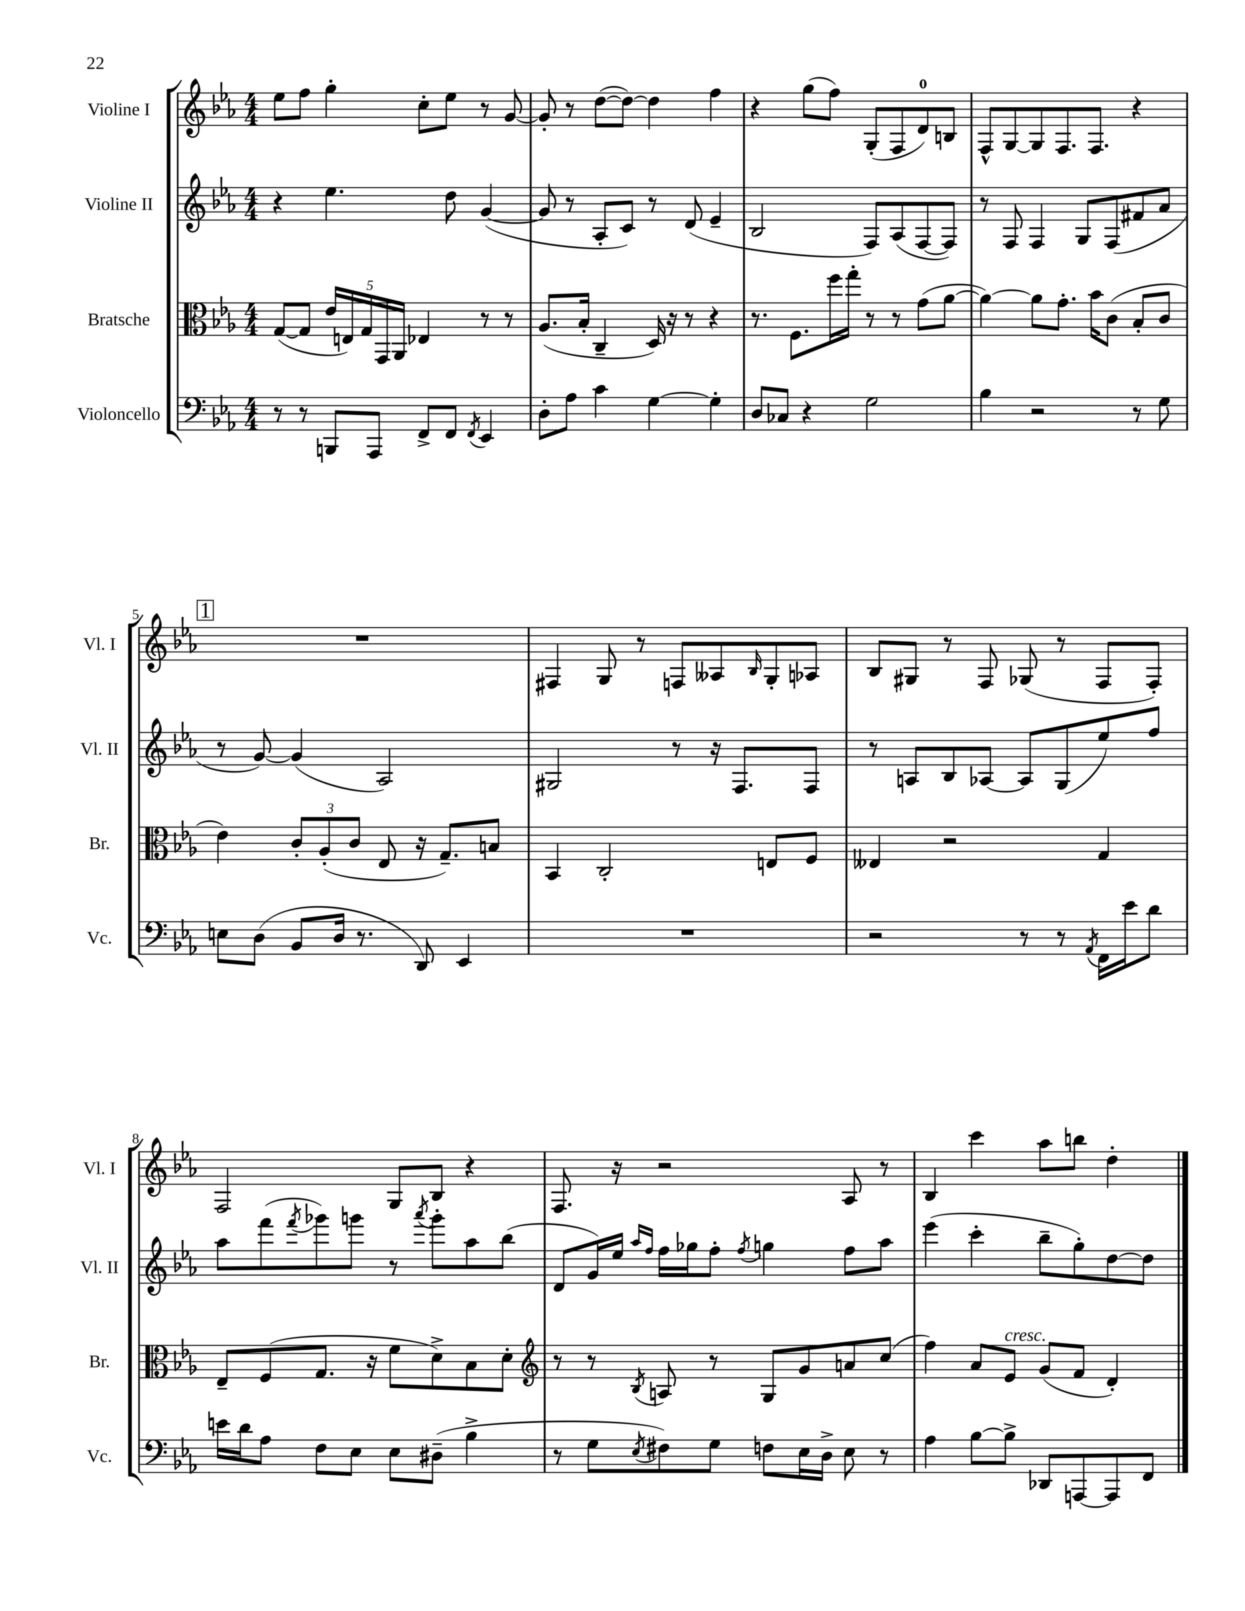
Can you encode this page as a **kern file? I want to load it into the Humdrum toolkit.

**kern	**kern	**kern	**kern
*part4	*part3	*part2	*part1
*staff4	*staff3	*staff2	*staff1
*I"Violoncello	*I"Bratsche	*I"Violine II	*I"Violine I
*I'Vc.	*I'Br.	*I'Vl. II	*I'Vl. I
*clefF4	*clefC3	*clefG2	*clefG2
*k[b-e-a-]	*k[b-e-a-]	*k[b-e-a-]	*k[b-e-a-]
*M4/4	*M4/4	*M4/4	*M4/4
=1	=1	=1	=1
8r	([8G/L	4r	8ee-\L
8r	8G/J]	.	8ff\J
8BBBn/L	20e-/LL	4.ee-\	4gg'\
.	20En/)	.	.
.	20G/	.	.
8AAA-/J	.	.	.
.	20GG/	.	.
.	20AA-/JJ	.	.
8FF^/L	4E-X/	.	8cc'\L
8FF/J	.	8dd\	8ee-\J
8qFF/	.	.	.
4EE-/	8r	([4g/	8r
.	8r	.	[8g/
=2	=2	=2	=2
8D'\L	(8.A-/L	8g/]	8g'/]
8A-\J	.	8r	8r
.	16B-'/Jk	.	.
4c\	4C~/	8A-'/L	([8dd\L
.	.	8c/J)	8dd\J_)
[4G\	16D/)	8r	4dd\]
.	16r	.	.
.	8r	(8d/	.
4G'\]	4r	4e-~/	4ff\
=3	=3	=3	=3
8D/L	8.r	2B-/	4r
8C-X/J	.	.	.
.	8.F\L	.	.
4r	.	.	(8gg\L
.	16ff\L	.	8ff\J)
.	16gg'\JJ	.	.
2G\	8r	8F/L)	(8G'/L
.	8r	(8A-/	8F/
.	(8g\L	[8F/	8d/)
.	[8a-\J	8F/J])	8Bn/J
=4	=4	=4	=4
4B-\	4a-\_)	8r	8F^^/L
.	.	8F/	[8G/
2r	8a-\L]	4F/	8G/]
.	8.g'\J	.	8.F/
.	.	8G/L	.
.	16b-\KL	.	8.F/J
.	(8c\J	(8F/	.
8r	8B-'/L	8f#X/	4r
8G\	8c/J	8a-/J	.
!!LO:LB:g=z
!!LO:REH:place=s1:t=1
=5	=5	=5	=5
8En\L	4e-\)	8r	1r
(8D\J	.	[8g/)	.
8BB-/L	12c'/L	(4g/]	.
.	(12A-'/	.	.
16D/Jk	.	.	.
.	12c/J	.	.
8.r	.	.	.
.	8E-/	2A-/)	.
8DD/)	16r	.	.
.	8.G~/L)	.	.
4EE-/	.	.	.
.	8Bn/J	.	.
=6	=6	=6	=6
1r	4BB-/	2G#X/	4F#X/
.	2C'/	.	8G/
.	.	.	8r
.	.	8r	8Fn/L
.	.	16r	8A--X/
.	.	8.F/L	.
.	.	.	16qqB-/
.	8En/L	.	8G'/
.	8F/J	8F/J	8A-X/J
=7	=7	=7	=7
2r	4E--X/	8r	8B-/L
.	.	8An/L	8G#X/J
.	2r	8B-/	8r
.	.	[8A-X/J	8F/
8r	.	8A-/L]	(8G-X/
8r	.	(8G/	8r
8qAA-/	.	.	.
16FF\LL	4G/	8ee-/)	8F/L
16e-\J	.	.	.
8d\J	.	8ff/J	8F'/J)
!!LO:LB:g=z
=8	=8	=8	=8
16en\LL	8E-~/L	8aa-\L	2F/
16d\J	.	.	.
8A-\J	(8F/	(8fff\	.
.	.	8qfff/	.
8F\L	8.G/J	8ggg-X\)	.
8E-\J	.	8gggn\J	.
.	16r	.	.
8E-\L	8f\L	8r	8G/L
.	.	8qaaa-/	.
(8D#X~\J	8d^\)	8ggg'\L	8B-/J
4B-^\	8B-\	8aa-\	4r
.	8d'\J	(8bb-\J	.
=9	=9	=9	=9
*	*clefG2	*	*
8r	8r	8d/L	8.F/
8G\L	8r	16g/L)	.
.	.	16ee-/JJ	16r
.	.	16qqaa-/LL	.
8qE-/	8qB-/	16qqff/JJ	.
8F#X\)	8An/	16ff\LL	2r
.	.	16gg-X\J	.
8G\J	8r	8ff'\J	.
.	.	8qff/	.
8Fn\L	8G/L	4ggn\	.
16E-\L	8g/	.	.
16D^\JJ	.	.	.
8E-\	8an/	8ff\L	8A-/
8r	(8cc/J	8aa-\J	8r
=10	=10	=10	=10
4A-\	4ff\)	(4eee-\	4B-/
[8B-\L	8a-/L	4ccc'\	4ccc\
!	!LO:TX:a:i:t=cresc.	!	!
8B-^\J]	8e-/J	.	.
8DD-X/L	(8g/L	8bb-~\L	8aa-\L
[8AAAn/	8f/J	8gg'\)	8bbn\J
8AAA/]	4d'/)	[8dd\	4dd'\
8FF/J	.	8dd\J]	.
==	==	==	==
*-	*-	*-	*-
